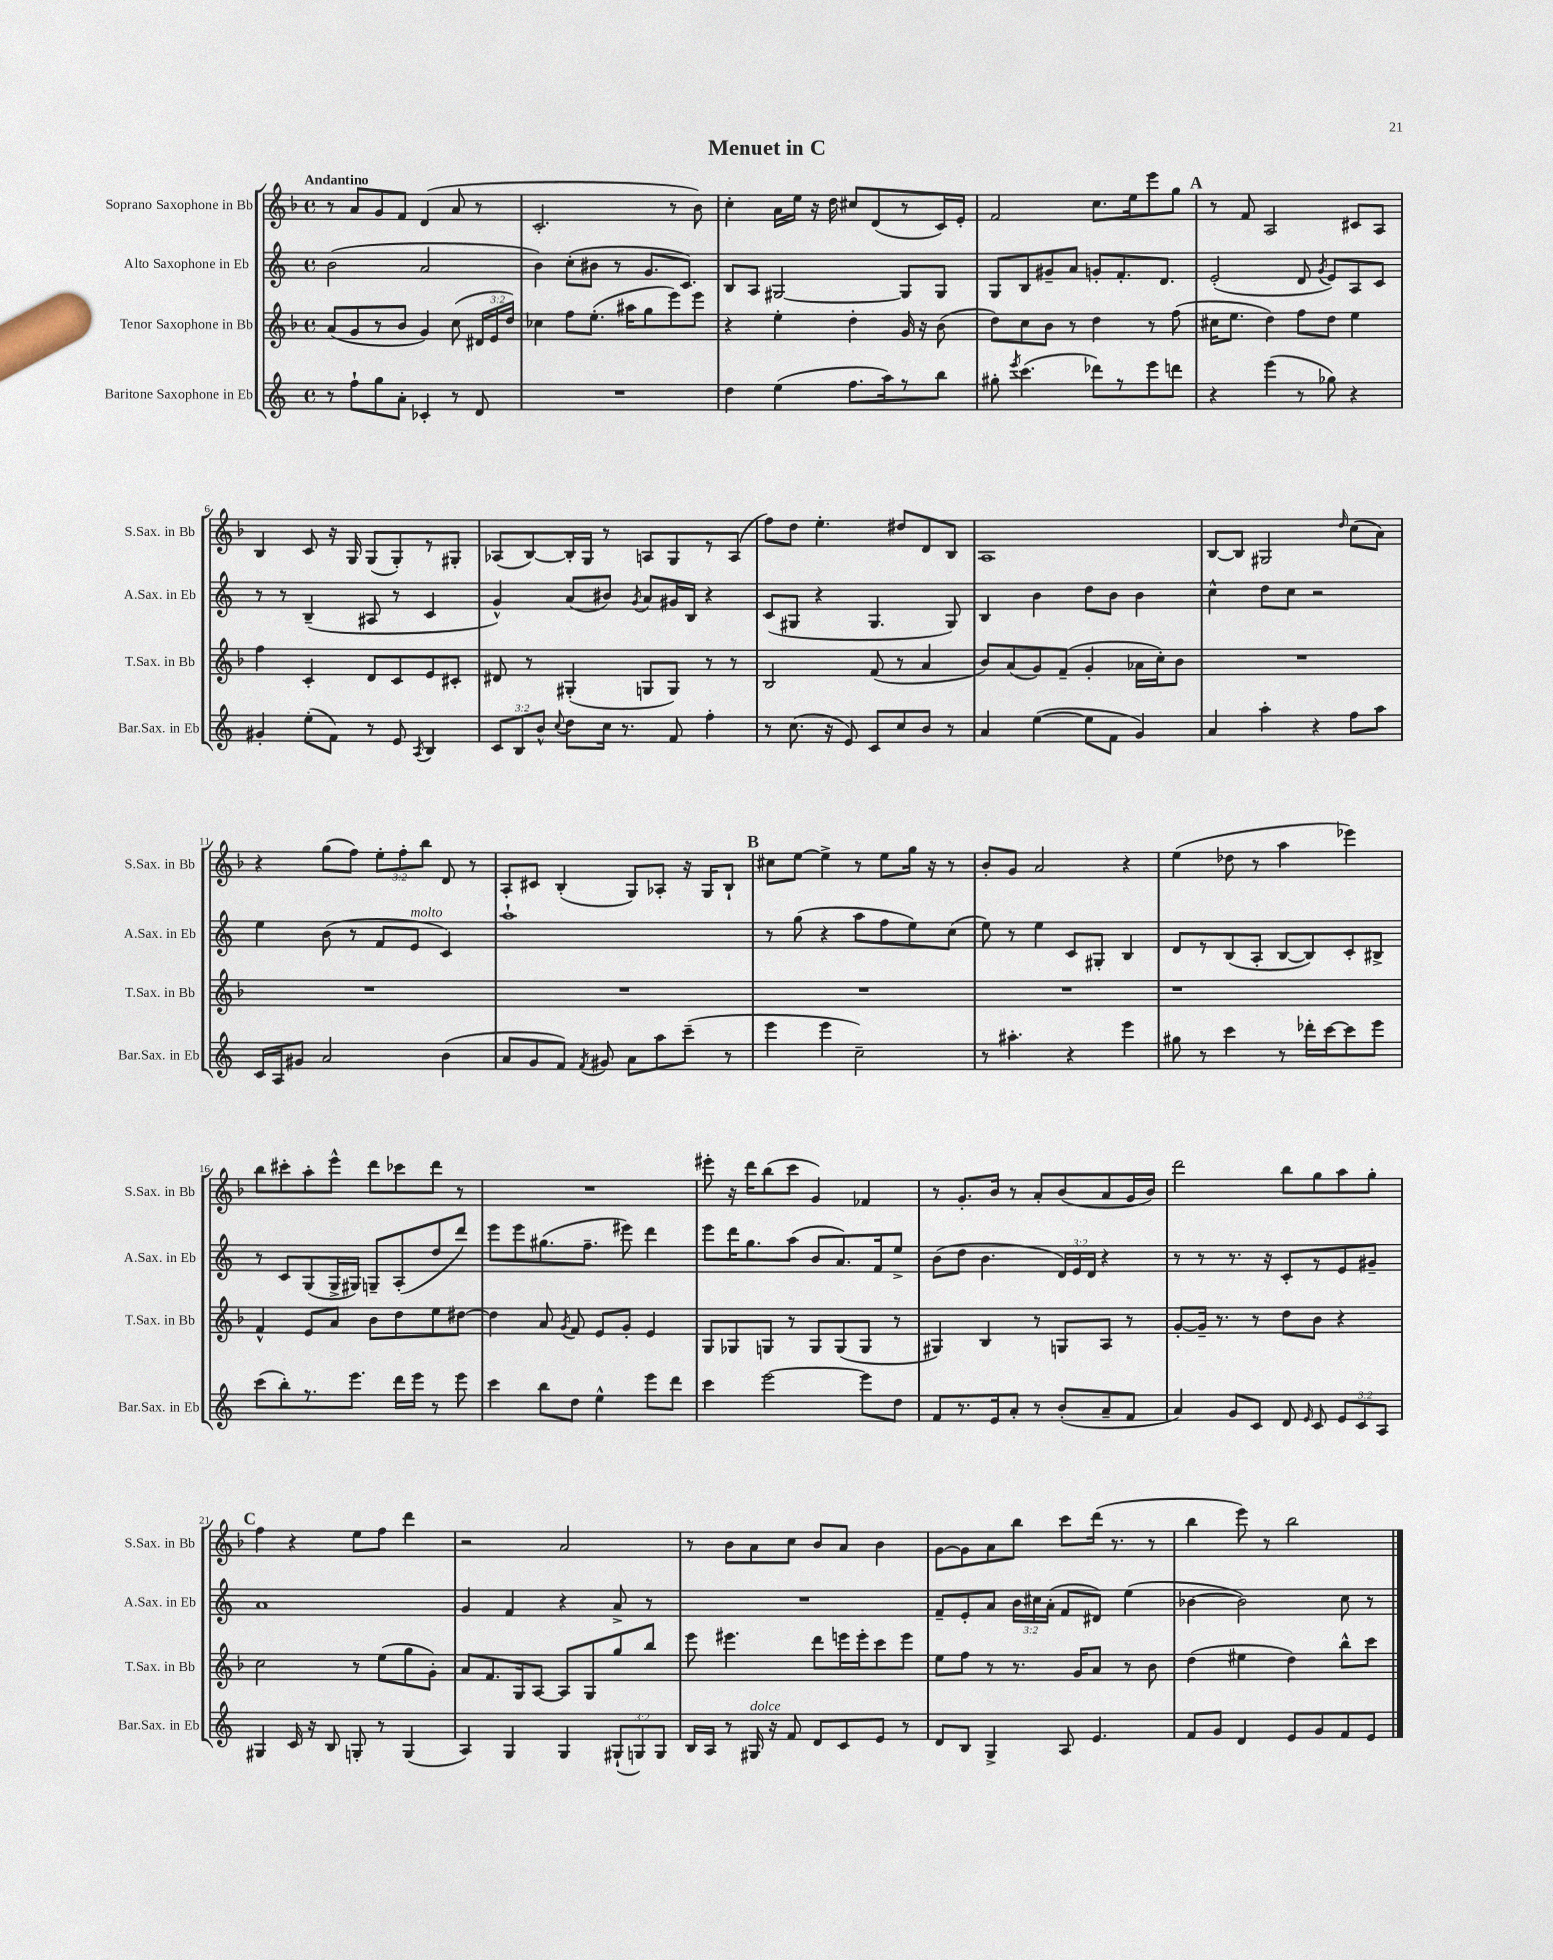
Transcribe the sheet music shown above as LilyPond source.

\header { title = "Menuet in C" }
<<
\new StaffGroup <<
\new Staff = "s0" \with { instrumentName = "Soprano Saxophone in Bb" shortInstrumentName = "S.Sax. in Bb" } {
    \clef treble \key f \major \defaultTimeSignature \time 4/4 \override Staff.TupletNumber.text = #tuplet-number::calc-fraction-text \tempo "Andantino"
    \autoBeamOff r8 a'8[ g'8 f'8] d'4( a'8 r8 |
    c'2.-. r8 bes'8) |
    c''4-. a'16[ e''16] r16 d''16 cis''8[ d'8( r8 c'16) e'16]-. |
    f'2 c''8.[ e''16 e'''8 g''8] |
    \mark \markup { \bold "A" } r8 f'8 a2 cis'8[ a8] |
    bes4 c'8 r16 g16 g8[( g8-.) r8 gis8]-. |
    aes8[( bes8~) bes16-. g16] r8 a8[ g8 r8 a8]( |
    f''8[) d''8] e''4.-. dis''8[ d'8 bes8] |
    a1 |
    bes8[~ bes8] gis2 \grace { d''16 } c''8[( a'8]) |
    r4 g''8[( f''8]) \tuplet 3/2 { e''8[-. f''8-. bes''8] } d'8 r8 |
    a8[-. cis'8] bes4-.( g8[) aes8]-. r16 g16[ bes8]-! |
    \mark \markup { \bold "B" } cis''8[ e''8]~ e''4-> r8 e''8[ g''16] r16 r8 |
    bes'8[-. g'8] a'2 r4 |
    e''4( des''8 r8 a''4 ees'''4) |
    bes''8[ cis'''8-. a''8-. e'''8]-^ d'''8[ ces'''8 d'''8] r8 |
    R1 |
    eis'''8-. r16 d'''16[ bes''8( c'''8] g'4) fes'4 |
    r8 g'8.[-. bes'16] r8 a'8[-. bes'8( a'8 g'16 bes'16]) |
    d'''2 bes''8[ g''8 a''8 g''8]-. |
    \mark \markup { \bold "C" } f''4 r4 e''8[ f''8] d'''4 |
    r2 a'2 |
    r8 bes'8[ a'8 c''8] bes'8[ a'8] bes'4 |
    g'8[~ g'8 a'8 bes''8] c'''8[ d'''16]( r8. r8 |
    bes''4 e'''8) r8 bes''2 \bar "|." |
}
\new Staff = "s1" \with { instrumentName = "Alto Saxophone in Eb" shortInstrumentName = "A.Sax. in Eb" } {
    \clef treble \key c \major \defaultTimeSignature \time 4/4 \override Staff.TupletNumber.text = #tuplet-number::calc-fraction-text
    \autoBeamOff b'2( a'2 |
    b'4) c''8[-.( bis'8] r8 g'8.[ c'8.]) |
    b8[ a8] gis2~ gis8[ gis8] |
    g8[ b8 gis'8-- a'8] g'8[-. f'8.-. d'8.] |
    \mark \markup { \bold "A" } e'2-.( d'8 \acciaccatura { g'8 } e'8[) a8 c'8] |
    r8 r8 b4--( ais8 r8 c'4 |
    g'4-^) a'8[( bis'8]) \acciaccatura { g'8 } a'8[ gis'16 b16] r4 |
    c'8[( gis8] r4 gis4. gis8) |
    b4 b'4 d''8[ b'8] b'4 |
    c''4-^ d''8[ c''8] r2 |
    e''4 b'8( r8 f'8[ e'8]^\markup { \italic "molto" } c'4) |
    a''1-! |
    \mark \markup { \bold "B" } r8 g''8( r4 a''8[ f''8 e''8) c''8]( |
    e''8) r8 e''4 c'8[ gis8]-. b4 |
    d'8[ r8 b8( a8]-. b8[~ b8) c'8-. bis8]-> |
    r8 c'8[ g8( g16-> gis16]) g8[-- a8-.( d''8 d'''8]) |
    e'''8[ e'''8 gis''8.( f''8.]-- eis'''8) d'''4 |
    e'''8[ d'''16 g''8. a''8]( b'8[ a'8.) f'16 e''8]-> |
    b'8[( d''8] b'4. \tuplet 3/2 { d'16[) e'16 d'16] } r4 |
    r8 r8 r8. r16 c'8[-. r8 e'8 gis'8]-- |
    \mark \markup { \bold "C" } a'1 |
    g'4 f'4 r4 a'8-> r8 |
    R1 |
    f'8[-- e'8-. a'8] \tuplet 3/2 { b'16[ cis''16 a'16]-.( } f'8[ dis'8]) e''4( |
    bes'4~ bes'2) c''8 r8 \bar "|." |
}
\new Staff = "s2" \with { instrumentName = "Tenor Saxophone in Bb" shortInstrumentName = "T.Sax. in Bb" } {
    \clef treble \key f \major \defaultTimeSignature \time 4/4 \override Staff.TupletNumber.text = #tuplet-number::calc-fraction-text
    \autoBeamOff a'8[( g'8 r8 bes'8] g'4) c''8( \tuplet 3/2 { dis'16[ e'16 d''16]) } |
    ces''4 f''8[ e''8.]-.( ais''16[ g''8 e'''8) e'''8] |
    r4 e''4-. d''4-. g'16 r16 bes'8( |
    d''8[) c''8 bes'8] r8 d''4 r8 f''8( |
    \mark \markup { \bold "A" } cis''16[ e''8.] d''4) f''8[ d''8] e''4 |
    f''4 c'4-. d'8[ c'8 e'8 cis'8]-. |
    dis'8 r8 gis4-.( g8[ g8]) r8 r8 |
    bes2 f'8( r8 a'4 |
    bes'8[) a'8( g'8) f'8]--( g'4-. aes'16[ c''16-.) bes'8] |
    R1 |
    R1 |
    R1 |
    \mark \markup { \bold "B" } R1 |
    R1 |
    r1 |
    f'4-^ e'8[ a'8] bes'8[ d''8 e''8 dis''8]~ |
    dis''4 a'8 \acciaccatura { g'8 } f'8 e'8[ g'8]-. e'4 |
    g8[ ges8 g8] r8 g8[ g8( g8] r8 |
    gis4) bes4 r8 g8[ a8] r8 |
    g'8[~-. g'16]-- r8. r8 d''8[ bes'8] r4 |
    \mark \markup { \bold "C" } c''2 r8 e''8[( g''8 g'8]-.) |
    a'8[ f'8. g16 a8]~ a8[ g8 g''8 bes''8] |
    e'''8 eis'''4. d'''8[ e'''16 e'''16-. c'''8 e'''8] |
    e''8[ f''8] r8 r8. g'16[ a'8] r8 bes'8 |
    d''4( eis''4 d''4) bes''8[-^ c'''8] \bar "|." |
}
\new Staff = "s3" \with { instrumentName = "Baritone Saxophone in Eb" shortInstrumentName = "Bar.Sax. in Eb" } {
    \clef treble \key c \major \defaultTimeSignature \time 4/4 \override Staff.TupletNumber.text = #tuplet-number::calc-fraction-text
    \autoBeamOff r8 f''8[-! g''8 a'8]-. ces'4-. r8 d'8 |
    R1 |
    d''4 e''4( f''8.[ a''16) r8 b''8] |
    gis''8-. \acciaccatura { e'''8 } c'''4.( des'''8[) r8 e'''8 d'''8] |
    \mark \markup { \bold "A" } r4 e'''4( r8 ges''8) r4 |
    gis'4-. e''8[-.( f'8]) r8 e'8 \acciaccatura { a8 } b4 |
    \tuplet 3/2 { c'8[ b8 b'8]-^ } \appoggiatura { c''8 } d''8[ c''16] r8. f'8 f''4-. |
    r8 c''8.( r16 e'8) c'8[ c''8 b'8] r8 |
    a'4 e''4~( e''8[ f'8] g'4) |
    a'4 a''4-. r4 f''8[ a''8] |
    c'16[ a16 gis'8] a'2 b'4( |
    a'8[ g'8 f'8]) \acciaccatura { f'8 } gis'8 a'8[ a''8 c'''8]--( r8 |
    \mark \markup { \bold "B" } e'''4 e'''4 c''2--) |
    r8 ais''4.-. r4 e'''4 |
    gis''8 r8 c'''4 r8 des'''16[-. c'''16~ c'''8 e'''8] |
    c'''8[( b''8-.) r8. e'''8.] d'''16[ e'''16] r8 e'''8 |
    c'''4 b''8[ d''8] e''4-^ e'''8[ d'''8] |
    c'''4 e'''2~ e'''8[ d''8] |
    f'8[ r8. e'16 a'8]-. r8 b'8[-.( a'8-- f'8] |
    a'4) g'8[ c'8] d'8 \grace { e'16 } c'8 \tuplet 3/2 { e'8[ c'8 a8] } |
    \mark \markup { \bold "C" } gis4 c'16 r16 b8 g8-. r8 g4( |
    a4) g4 g4 \tuplet 3/2 { gis8[-!( g8) g8] } |
    b16[ a16] r8 gis16^\markup { \italic "dolce" } r16 f'8 d'8[ c'8 e'8] r8 |
    d'8[ b8] g4-> a8 e'4. |
    f'8[ g'8] d'4 e'8[ g'8 f'8 e'8] \bar "|." |
}
>>
>>
